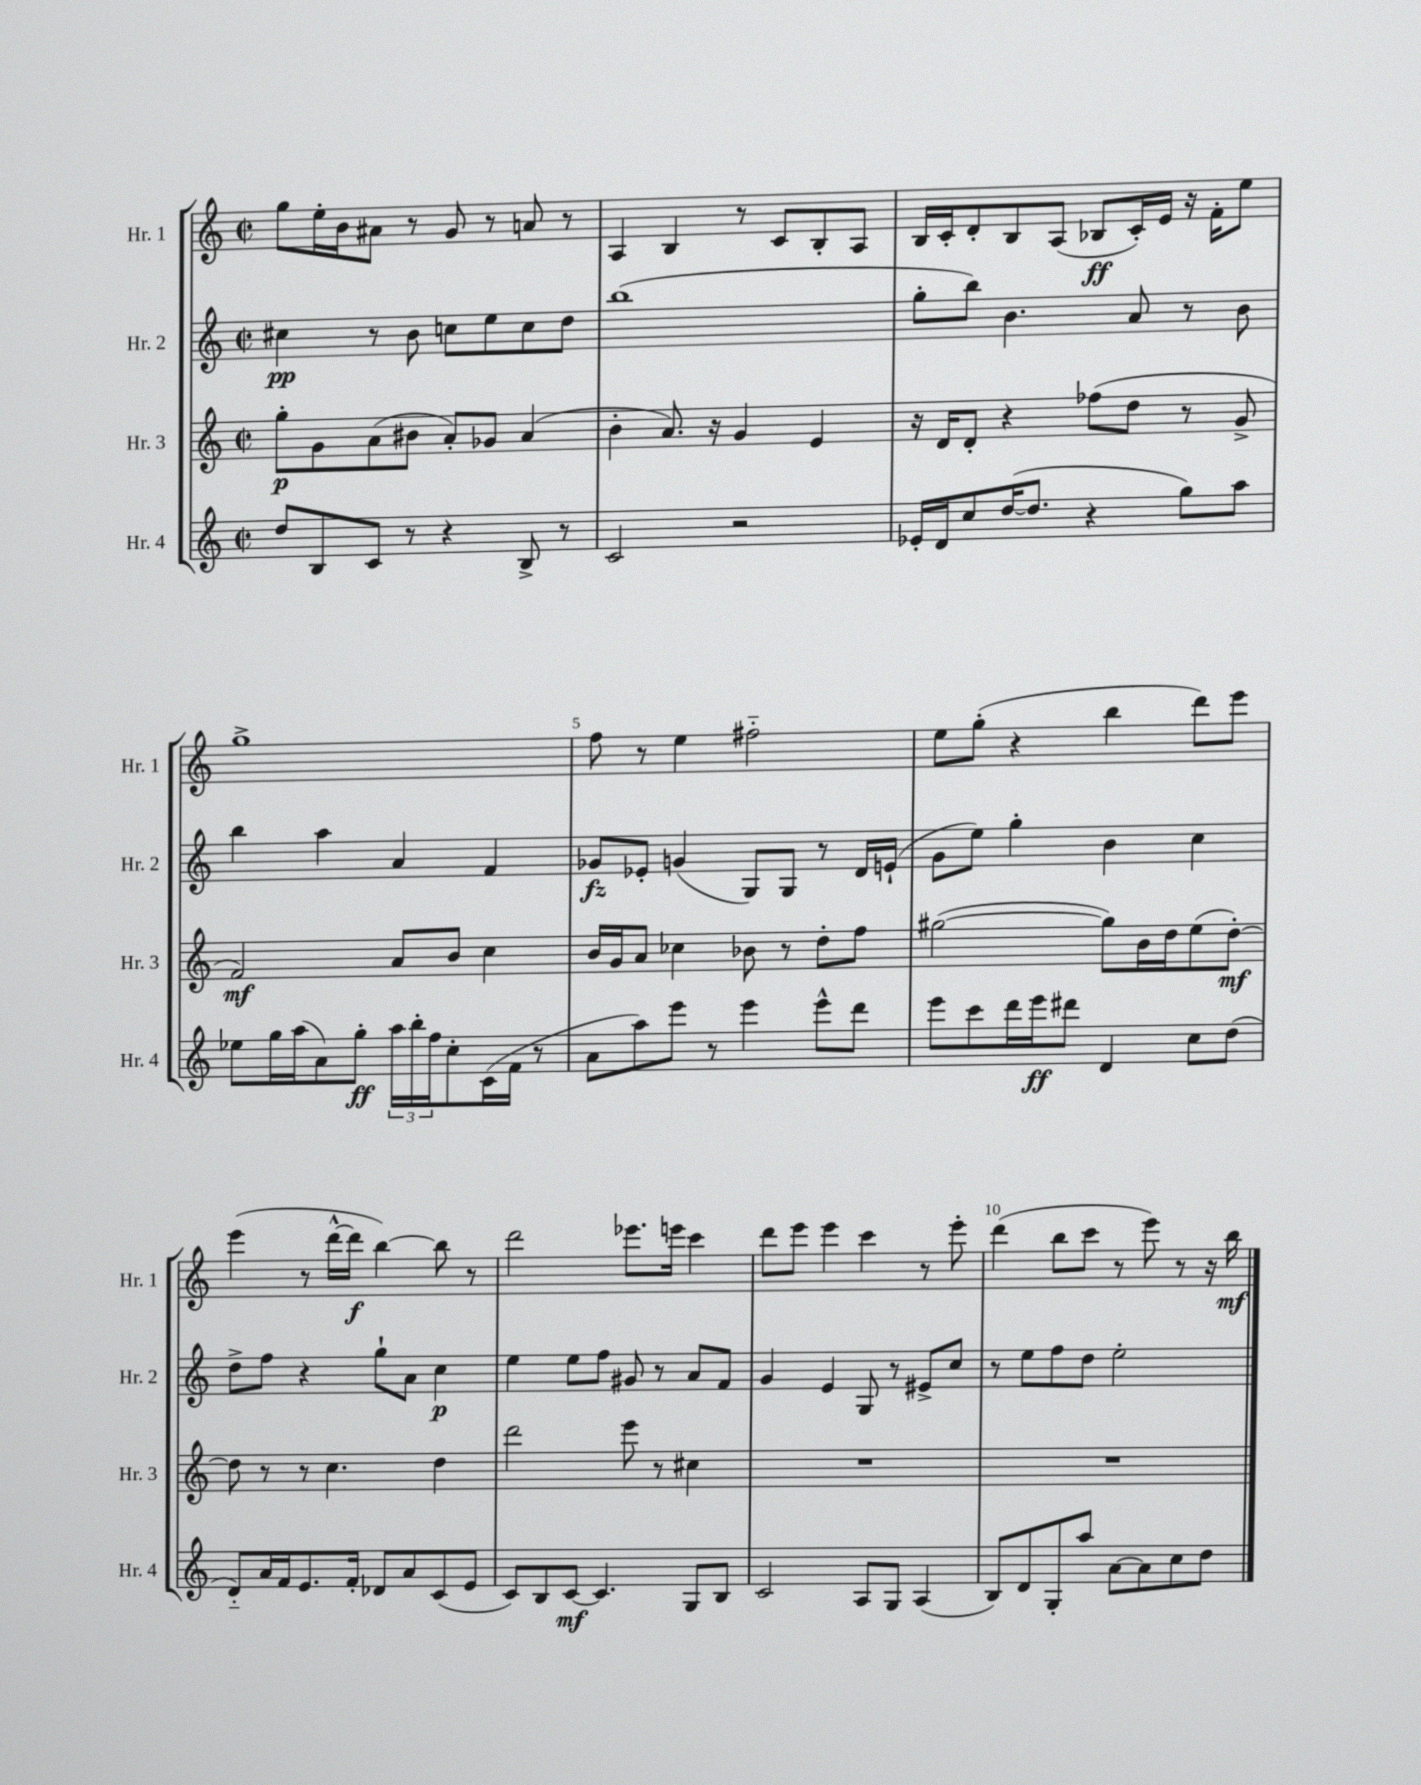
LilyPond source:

<<
\new StaffGroup <<
\new Staff = "s0" \with { instrumentName = "Hr. 1" shortInstrumentName = "Hr. 1" } {
    \clef treble \key c \major \defaultTimeSignature \time 2/2
    g''8 e''16-. b'16 ais'8 r8 g'8 r8 a'8 r8 |
    a4 b4 r8 c'8 b8-. a8 |
    b16 c'16-. d'8-. b8 a8( bes8\ff c'16-.) e'16 r16 f'16-. e''8 |
    g''1-> |
    f''8 r8 e''4 fis''2-_ |
    e''8 g''8-.( r4 b''4 d'''8) e'''8 |
    e'''4( r8 d'''16~-^ d'''16\f b''4~) b''8 r8 |
    d'''2 ees'''8. e'''16 c'''4 |
    d'''8 e'''8 e'''4 c'''4 r8 e'''8-. |
    d'''4( b''8 c'''8 r8 e'''8) r8 r16 b''16\mf \bar "|." |
}
\new Staff = "s1" \with { instrumentName = "Hr. 2" shortInstrumentName = "Hr. 2" } {
    \clef treble \key c \major \defaultTimeSignature \time 2/2
    cis''4\pp r8 b'8 c''8 e''8 c''8 d''8 |
    b''1( |
    g''8-. b''8) b'4. a'8 r8 b'8 |
    b''4 a''4 a'4 f'4 |
    ges'8\fz ees'8-. g'4( g8) g8 r8 d'16 e'16-!( |
    g'8 e''8) g''4-. b'4 c''4 |
    d''8-> f''8 r4 g''8-! a'8 c''4\p |
    e''4 e''8 f''8 gis'8 r8 a'8 f'8 |
    g'4 e'4 g8 r8 eis'8-> c''8 |
    r8 e''8 f''8 d''8 e''2-. \bar "|." |
}
\new Staff = "s2" \with { instrumentName = "Hr. 3" shortInstrumentName = "Hr. 3" } {
    \clef treble \key c \major \defaultTimeSignature \time 2/2
    g''8-.\p g'8 a'8( bis'8 a'8-.) ges'8 a'4( |
    b'4-. a'8.) r16 g'4 e'4 |
    r16 d'16 d'8-. r4 fes''8( d''8 r8 g'8-> |
    f'2\mf) a'8 b'8 c''4 |
    b'16 g'16 a'8 ces''4 bes'8 r8 d''8-. f''8 |
    gis''2~( gis''8) b'16 d''16 e''8( d''8~-.\mf) |
    d''8 r8 r8 c''4. d''4 |
    d'''2 e'''8 r8 cis''4 |
    R1 |
    R1 \bar "|." |
}
\new Staff = "s3" \with { instrumentName = "Hr. 4" shortInstrumentName = "Hr. 4" } {
    \clef treble \key c \major \defaultTimeSignature \time 2/2
    d''8 b8 c'8 r8 r4 b8-> r8 |
    c'2 r2 |
    ees'16-. d'16 c''8 d''16~( d''8. r4 g''8) a''8 |
    ees''8 g''16 a''16( a'8) g''8-.\ff \tuplet 3/2 { a''16 b''16-. f''16 } c''8-. c'16( f'16 r8 |
    a'8 a''8) e'''8 r8 e'''4 e'''8-^ d'''8 |
    e'''8 c'''8 d'''16 e'''16\ff dis'''8 d'4 c''8 d''8( |
    d'8-_) a'16 f'16 e'8. f'16-. des'8 a'8 c'8( e'8 |
    c'8) b8 c'8~\mf c'4. g8 b8 |
    c'2 a8 g8 a4( |
    b8) d'8 g8-. a''8 a'8~ a'8 c''8 d''8 \bar "|." |
}
>>
>>
\layout { \context { \Score \override BarNumber.break-visibility = ##(#f #t #t) barNumberVisibility = #(every-nth-bar-number-visible 5) } }
